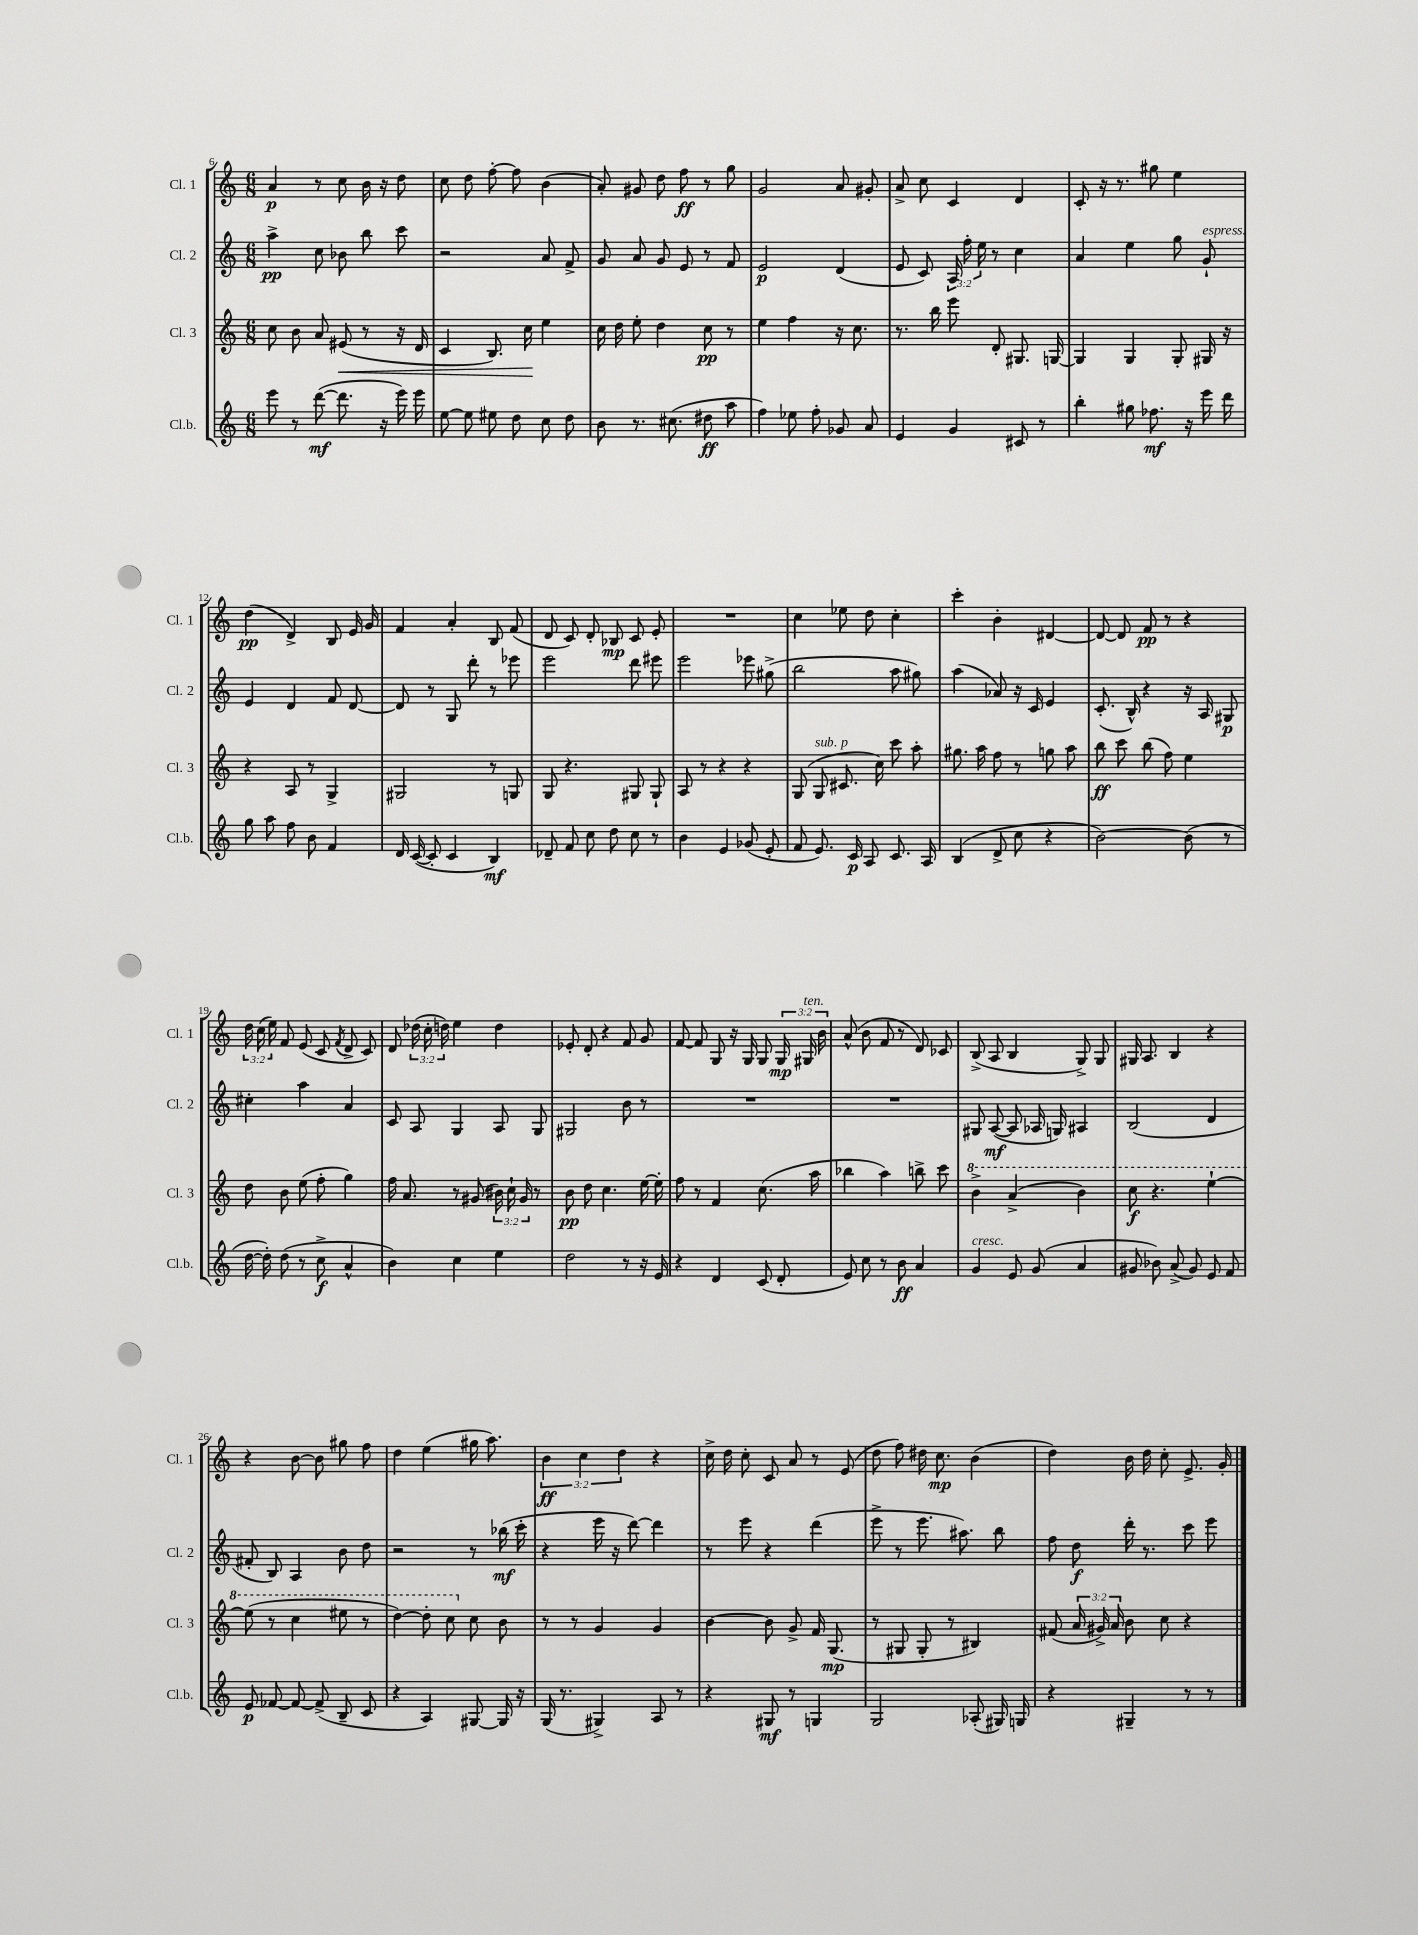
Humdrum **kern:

**kern	**kern	**kern	**kern
*staff4	*staff3	*staff2	*staff1
*clefG2	*clefG2	*clefG2	*clefG2
*k[]	*k[]	*k[]	*k[]
*M6/8	*M6/8	*M6/8	*M6/8
8eee	8cc	4aa^	4a
8r	8b	.	.
([8ddd	8a	8cc	8r
8.ddd]	(8e#	8b-	8cc
.	8r	8bb	16b
16r	.	.	16r
16eee)	16r	8ccc	8dd
16eee	16d	.	.
=	=	=	=
[8ee	4c	2r	8cc
8ee]	.	.	8dd
8ee#	8.B)	.	[8ff'
8dd	.	.	8ff]
.	16cc	.	.
8cc	4ee	8a	(4b
8dd	.	8f^	.
=	=	=	=
8b	16cc	8g	8a')
.	16dd	.	.
8.r	8ee'	8a	8g#
.	4dd	8g	8dd
(8.cc#	.	.	.
.	.	8e	8ff
8dd#	8cc	8r	8r
8aa	8r	8f	8gg
=	=	=	=
4ff)	4ee	2e	2g
8ee-	4ff	.	.
8ff'	.	.	.
8g-	16r	(4d	8a
.	8.cc	.	.
8a	.	.	8g#'
=	=	=	=
4e	8.r	8e	8a^
.	.	8c)	8cc
.	16bb	.	.
4g	8eee	24A	4c
.	.	24ff'	.
.	.	24ee	.
.	8d'	8r	.
8c#	8.G#	4cc	4d
8r	.	.	.
.	[16G	.	.
=	=	=	=
4bb'	4G]	4a	8c'
.	.	.	16r
.	.	.	8.r
8gg#	4G	4ee	.
8.ff-	.	.	8gg#
.	8G'	8gg	4ee
16r	.	.	.
16eee	16G#	8g`	.
16ddd	16r	.	.
=	=	=	=
8gg	4r	4e	(4dd
8aa	.	.	.
8ff	8A	4d	4d^)
8b	8r	.	.
4f	4G^	8f	8B
.	.	[8d	16e
.	.	.	16g
=	=	=	=
16d	2G#	8d]	4f
([16c	.	.	.
8c']	.	8r	.
4c	.	8G	4a'
.	.	8ddd'	.
4B)	8r	8r	8B
.	8G	8eee-	(8f
=	=	=	=
8d-~	8G	2eee	8d
8f	4.r	.	8c)
8cc	.	.	8d'
8dd	.	.	8B-
8cc	8G#	8ddd	8c
8r	8G#`	8eee#	8e'
=	=	=	=
4b	8A	2eee	2.r
.	8r	.	.
4e	4r	.	.
(8g-	4r	8eee-	.
8e'	.	(8gg#^	.
=	=	=	=
8f	(8G	2bb	4cc
8.e)	8G	.	.
.	8.c#	.	8ee-
16c	.	.	.
8A	.	.	8dd
.	16cc)	.	.
8.c	8ccc	8aa	4cc'
.	8aa'	8gg#)	.
16A	.	.	.
=	=	=	=
(4B	8.gg#	(4aa	4ccc'
.	16aa	.	.
8d^	8ff	8a-)	4b'
8cc	8r	16r	.
.	.	16c	.
4r	8gg	4e	[4d#
.	8aa	.	.
=	=	=	=
[2b)	8bb	(8.c'	8d#_
.	8ccc	.	8d#]
.	.	16B^^)	.
.	(8bb	4r	8f
.	8ff)	.	8r
(8b]	4ee	16r	4r
.	.	16A	.
8r	.	8G#	.
=	=	=	=
[16dd	8dd	4cc#'	24dd
.	.	.	(24cc
16dd'])	.	.	.
.	.	.	24ee)
(8dd	8b	.	8f
8r	(8ee	4aa	(8e
8cc^	8ff'	.	8c
.	.	.	8qf
4a^^	4gg)	4a	8d^
.	.	.	8c)
=	=	=	=
4b)	16ff	8c	8d
.	8.a	.	.
.	.	8A	(24dd-
.	.	.	24cc'
.	.	.	24dd)
4cc	8r	4G	4ee
.	(8g#	.	.
4ee	24b#)	8A	4dd
.	24cc`	.	.
.	24g#	.	.
.	8r	8G	.
=	=	=	=
2dd	8b	2G#	8e-'
.	8dd	.	8d'
.	4.cc	.	4r
8r	.	8b	8f
16r	[16ee	8r	8g
16e	16ee']	.	.
=	=	=	=
4r	8ff	2.r	[8f
.	8r	.	8f]
4d	4f	.	8G
.	.	.	16r
.	.	.	16G
(8c	(8.cc	.	8G
8d'	.	.	24G
.	.	.	24G#
.	16aa	.	.
.	.	.	24b
=	=	=	=
8e)	4bb-	2.r	(8a^^
8cc	.	.	8b
8r	4aa)	.	8f
8b	.	.	8r
4a	8bb^	.	8d)
.	8ccc	.	8c-
=	=	=	=
4g	4bb^	8G#	(8B^
.	.	([8A	8A
8e	(4aa^	8A]	4B
(8g	.	16A-	.
.	.	16G)	.
4a	4bb)	4A#	8G^)
.	.	.	8G
=	=	=	=
8g#	8ccc	(2B	16G#
.	.	.	8.A
8b-)	4.r	.	.
(8a^	.	.	4B
8g#)	.	.	.
8e	[4eee`	4d	4r
8f	.	.	.
=	=	=	=
8e	(8eee]	8f#'	4r
[8f-	8r	8B)	.
8f-_	4ccc	4A	[8b
(8f-^]	.	.	8b]
8B~	8eee#	8b	8gg#
8c	8r	8dd	8ff
=	=	=	=
4r	[4ddd)	2r	4dd
4A)	8ddd']	.	(4ee
.	8ccc	.	.
[8G#	8cc	8r	16gg#
.	.	.	8.aa)
16G#]	8b	(16bb-	.
16r	.	16ccc'	.
=	=	=	=
(16G	8r	4r	6b
8.r	.	.	.
.	8r	.	.
.	.	.	6cc
4G#^)	4g	16eee	.
.	.	16r	.
.	.	.	6dd
.	.	[8ddd)	.
8A	4g	4ddd]	4r
8r	.	.	.
=	=	=	=
4r	[4b	8r	16cc^
.	.	.	16dd
.	.	8eee	8cc'
8G#	8b]	4r	8c
8r	8g^	.	8a
4G	16f	(4ddd	8r
.	(8.G	.	.
.	.	.	(8e
=	=	=	=
2G	8r	8eee^	8dd
.	8G#	8r	8ff)
.	8G#'	8.eee	16dd#
.	.	.	8.cc
.	8r	.	.
.	.	8.aa#)	.
(8A-'	4B#)	.	(4b
16G#)	.	8bb	.
16G	.	.	.
=	=	=	=
4r	(8f#	8ff	4dd)
.	24a	8dd	.
.	24g#^)	.	.
.	24a	.	.
4G#~	8b	16ddd'	16b
.	.	8.r	16dd
.	8cc	.	8cc'
8r	4r	8ccc	8.e^
8r	.	8eee	.
.	.	.	16g'
==	==	==	==
*-	*-	*-	*-
